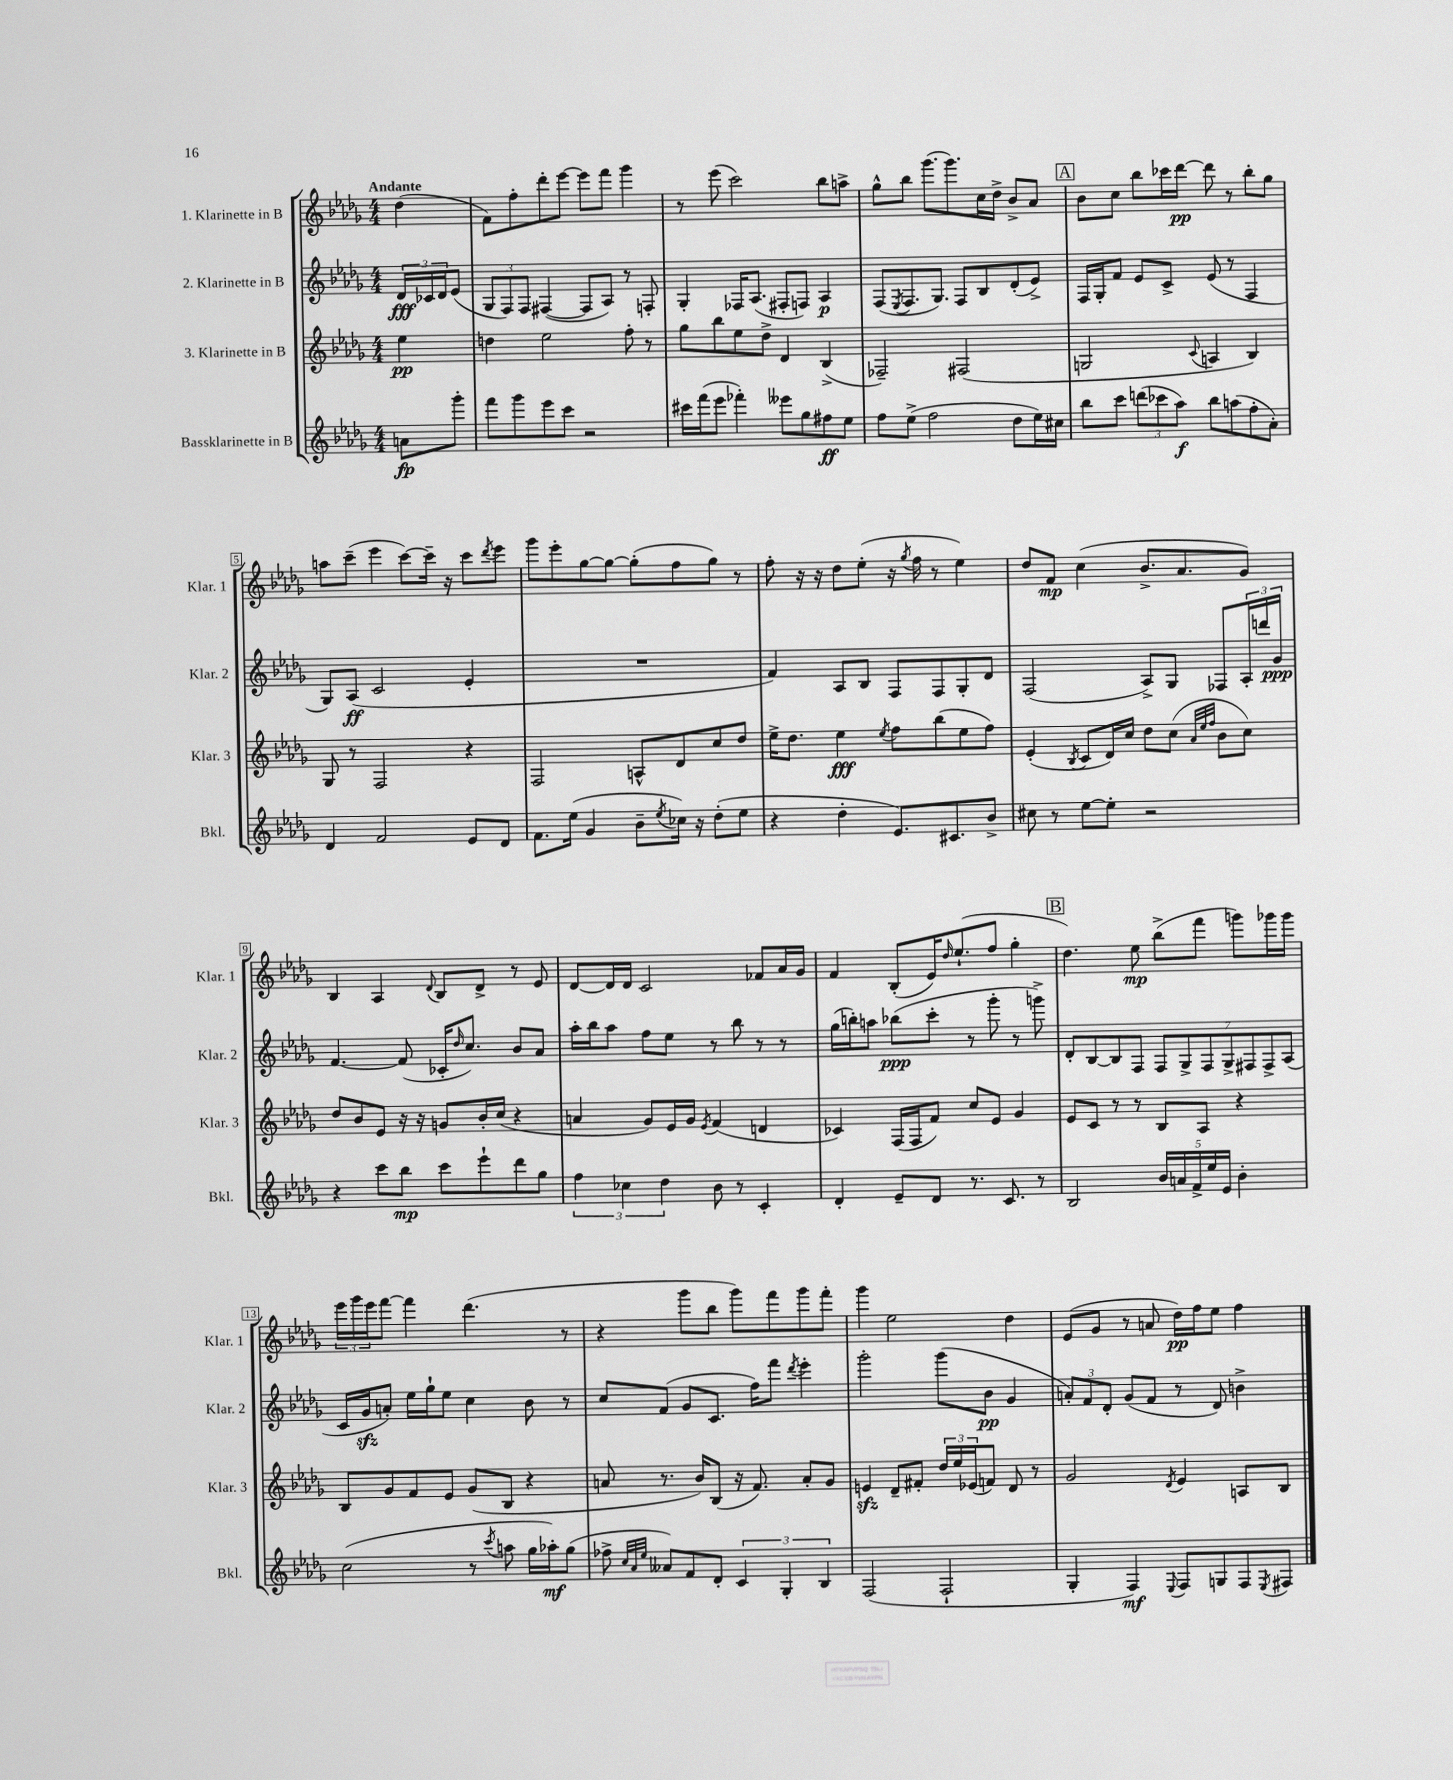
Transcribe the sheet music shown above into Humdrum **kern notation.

**kern	**dynam	**kern	**dynam	**kern	**dynam	**kern	**dynam
*part4	*part4	*part3	*part3	*part2	*part2	*part1	*part1
*staff4	*staff4	*staff3	*staff3	*staff2	*staff2	*staff1	*staff1
*I"Bassklarinette in B	*	*I"3. Klarinette in B	*	*I"2. Klarinette in B	*	*I"1. Klarinette in B	*
*I'Bkl.	*	*I'Klar. 3	*	*I'Klar. 2	*	*I'Klar. 1	*
*clefG2	*	*clefG2	*	*clefG2	*	*clefG2	*
*k[b-e-a-d-g-]	*	*k[b-e-a-d-g-]	*	*k[b-e-a-d-g-]	*	*k[b-e-a-d-g-]	*
*M4/4	*	*M4/4	*	*M4/4	*	*M4/4	*
=	=	=	=	=	=	=	=
!	!	!	!	!	!	!LO:TX:a:B:t=Andante	!
8an\L	fp	4ee-\	pp	24d-/LL	fff	(4dd-\	.
.	.	.	.	24c-X/	.	.	.
.	.	.	.	24d-/J	.	.	.
8ggg-'\J	.	.	.	(8e-/J	.	.	.
=1	=1	=1	=1	=1	=1	=1	=1
8fff\L	.	4ddn\	.	12G-/L	.	8f\L)	.
.	.	.	.	12F/)	.	.	.
8ggg-\	.	.	.	.	.	8ff'\	.
.	.	.	.	12F/J	.	.	.
8eee-\	.	2ee-\	.	([4F#X/	.	8ddd-'\	.
8ccc\J	.	.	.	.	.	[8eee-\J	.
2r	.	.	.	8F#/L]	.	8eee-\L]	.
.	.	.	.	8A-/J)	.	8fff\J	.
.	.	8ff'\	.	8r	.	4ggg-\	.
.	.	8r	.	8Fn'/	.	.	.
=2	=2	=2	=2	=2	=2	=2	=2
16ccc#X\LL	.	8gg-\L	.	4G-'/	.	8r	.
(16fff\J	.	.	.	.	.	.	.
8eee-\J	.	8bb-\	.	.	.	(8eee-\	.
4fff-X'\)	.	8ee-\	.	16F-X/KL	.	2ccc\)	.
.	.	.	.	(8.A-/J	.	.	.
.	.	8dd-^\J	.	.	.	.	.
8eee--X\L	.	4d-/	.	8F#X'/L	.	.	.
8gg-\	.	.	.	8Fn/J)	.	.	.
8ff#X\	ff	(4B-^/	.	4A-/	p	8bb-\L	.
8ee-\J	.	.	.	.	.	8aan^\J	.
=3	=3	=3	=3	=3	=3	=3	=3
8ff\L	.	2F-X~/)	.	(8F/L	.	8gg-^^\L	.
.	.	.	.	8qE-/	.	.	.
(8ee-^\J	.	.	.	8.F/	.	8bb-\J	.
2ff\	.	.	.	.	.	(8.ggg-\L	.
.	.	.	.	8.G-/J)	.	.	.
.	.	.	.	.	.	8.ggg-\)	.
.	.	(2F#X/	.	8F/L	.	.	.
.	.	.	.	8B-/	.	16cc\L	.
.	.	.	.	.	.	16dd-^\JJ	.
8dd-\L	.	.	.	(8d-'/	.	8b-^/L	.
16ee-\L)	.	.	.	8e-^/J)	.	8a-/J	.
16cc#X\JJ	.	.	.	.	.	.	.
!!LO:REH:place=s1:t=A
=4	=4	=4	=4	=4	=4	=4	=4
8bb-\L	.	2Gn/	.	16F/LL	.	8b-\L	.
.	.	.	.	16G-'/J	.	.	.
8ccc\J	.	.	.	8f/J	.	8cc\J	.
(12dddn\L	.	.	.	8e-/L	.	8bb-\L	.
12ccc-X\	.	.	.	.	.	.	.
.	.	.	.	8c^/J	.	16ccc-X\L	.
12aa-\J)	f	.	.	.	.	.	.
.	.	.	.	.	.	[16ddd-\JJ	pp
.	.	8qqc/	.	.	.	.	.
8bb-\L	.	4An/	.	(8e-/	.	8ddd-\]	.
(8aan\	.	.	.	8r	.	8r	.
8ff'\	.	4B-/)	.	4F/	.	8bb-'\L	.
8a-'\J)	.	.	.	.	.	8gg-\J	.
!!LO:LB:g=z
=5	=5	=5	=5	=5	=5	=5	=5
4d-/	.	8G-/	.	8G-/L)	.	8aan\L	.
.	.	8r	.	(8A-/J	ff	(8ccc~\J	.
2f/	.	2F/	.	2c/	.	4eee-\	.
.	.	.	.	.	.	[8ccc\L)	.
.	.	.	.	.	.	16ccc~\Jk]	.
.	.	.	.	.	.	16r	.
8e-/L	.	4r	.	4e-'/	.	8ccc\L	.
.	.	.	.	.	.	8qddd-/	.
8d-/J	.	.	.	.	.	8eee-\J	.
=6	=6	=6	=6	=6	=6	=6	=6
8.f\L	.	2F/	.	1r	.	8ggg-\L	.
.	.	.	.	.	.	8eee-'\	.
(16ee-\Jk	.	.	.	.	.	.	.
4g-/	.	.	.	.	.	[8gg-\	.
.	.	.	.	.	.	8gg-\J_	.
8b-~\L	.	8An^^/L	.	.	.	(8gg-'\L]	.
8qee-/	.	.	.	.	.	.	.
16cc-X\Jk)	.	8d-/	.	.	.	8ff\	.
16r	.	.	.	.	.	.	.
(8dd-'\L	.	8cc/	.	.	.	8gg-\J)	.
8ee-\J	.	8dd-/J	.	.	.	8r	.
=7	=7	=7	=7	=7	=7	=7	=7
4r	.	16ee-^\KL	.	4f/)	.	8ff'\	.
.	.	8.dd-\J	.	.	.	.	.
.	.	.	.	.	.	16r	.
.	.	.	.	.	.	16r	.
4dd-'\	.	4ee-\	fff	8A-/L	.	8dd-\L	.
.	.	.	.	8B-/J	.	(8ee-'\J	.
.	.	8qee-/	.	.	.	.	.
8.e-/L)	.	8ff\L	.	8F/L	.	16r	.
.	.	.	.	.	.	8qgg-/	.
.	.	.	.	.	.	16ff\	.
.	.	(8bb-\	.	8F/	.	8r	.
8.c#X/	.	.	.	.	.	.	.
.	.	8ee-\	.	8G-'/	.	4ee-\)	.
8b-^/J	.	8ff\J)	.	8d-/J	.	.	.
=8	=8	=8	=8	=8	=8	=8	=8
8cc#X\	.	(4e-'/	.	(2F/	.	8dd-/L	.
8r	.	.	.	.	.	8f/J	mp
.	.	8qB-/	.	.	.	.	.
[8ee-\L	.	8c/L	.	.	.	(4cc\	.
8ee-'\J]	.	16d-/L)	.	.	.	.	.
.	.	16cc/JJ	.	.	.	.	.
2r	.	8dd-\L	.	8A-^/L)	.	8.b-^/L	.
.	.	(8cc\J	.	8G-/J	.	.	.
.	.	.	.	.	.	8.a-/	.
.	.	32qqa-/LLL	.	.	.	.	.
.	.	32qqee-/	.	.	.	.	.
.	.	32qqff/JJJ	.	.	.	.	.
.	.	8b-\L	.	8F-X/L	.	.	.
.	.	8cc\J)	.	24A-'/L	.	8g-/J)	.
.	.	.	.	24dddn/	.	.	.
.	.	.	.	24g-/JJ	ppp	.	.
!!LO:LB:g=z
=9	=9	=9	=9	=9	=9	=9	=9
4r	.	8dd-/L	.	[4.f/	.	4B-/	.
.	.	8b-/	.	.	.	.	.
8ccc\L	.	8e-/J	.	.	.	4A-/	.
8bb-\J	mp	16r	.	(8f/]	.	.	.
.	.	16r	.	.	.	.	.
.	.	.	.	.	.	8qqd-/	.
8ccc\L	.	8gn/L	.	16c-X'/KL	.	8B-/L	.
.	.	.	.	16qqdd-/	.	.	.
.	.	.	.	8.cc/J)	.	.	.
8eee-`\	.	16b-'/L	.	.	.	8d-^/J	.
.	.	(16cc/JJ	.	.	.	.	.
8ddd-\	.	4r	.	8b-/L	.	8r	.
8gg-\J	.	.	.	8a-/J	.	8e-/	.
=10	=10	=10	=10	=10	=10	=10	=10
6ff\	.	4an/	.	16aa-'\LL	.	[8d-/L	.
.	.	.	.	16bb-\J	.	.	.
.	.	.	.	8aa-\J	.	16d-/L]	.
6cc-X\	.	.	.	.	.	.	.
.	.	.	.	.	.	16d-/JJ	.
.	.	8g-/L)	.	8ff\L	.	2c/	.
6dd-\	.	.	.	.	.	.	.
.	.	16e-/L	.	8ee-\J	.	.	.
.	.	16g-/JJ	.	.	.	.	.
.	.	8qe-/	.	.	.	.	.
8b-\	.	(4f/	.	8r	.	.	.
8r	.	.	.	8bb-\	.	.	.
4c'/	.	4dn/	.	8r	.	8f-X/L	.
.	.	.	.	8r	.	16a-/L	.
.	.	.	.	.	.	16g-/JJ	.
=11	=11	=11	=11	=11	=11	=11	=11
4d-'/	.	4c-X/)	.	(16gg-\LL	.	4f/	.
.	.	.	.	16bbn'\J)	.	.	.
.	.	.	.	8aan\J	.	.	.
8e-~/L	.	(16F/LL	.	(8bb-X\L	ppp	(8B-'/L	.
.	.	16F/J	.	.	.	.	.
8d-/J	.	8f/J)	.	8ccc'\J	.	16e-/K)	.
.	.	.	.	.	.	16qqdd-/	.
.	.	.	.	.	.	(8.ee-`/	.
8.r	.	8cc/L	.	8r	.	.	.
.	.	8e-/J	.	8ggg-'\	.	8ff/J	.
8.c/	.	.	.	.	.	.	.
.	.	4g-/	.	8r	.	4gg-'\	.
8r	.	.	.	8gggn^\)	.	.	.
!!LO:REH:place=s1:t=B
=12	=12	=12	=12	=12	=12	=12	=12
2B-/	.	8e-/L	.	8d-'/L	.	4.dd-\)	.
.	.	8c/J	.	[8B-/	.	.	.
.	.	8r	.	8B-/]	.	.	.
.	.	8r	.	8F/J	.	8ee-\	mp
20b-/LL	.	8B-/L	.	14F/L	.	(8bb-^\L	.
20an/	.	.	.	.	.	.	.
.	.	.	.	14G-^/	.	.	.
20f^/	.	.	.	.	.	.	.
.	.	8A-/J	.	.	.	8fff\J	.
.	.	.	.	14F/	.	.	.
20ee-/	.	.	.	.	.	.	.
20e-/JJ	.	.	.	.	.	.	.
.	.	.	.	14G-^/	.	.	.
4b-'\	.	4r	.	.	.	8gggn\L)	.
.	.	.	.	14F#X/	.	.	.
.	.	.	.	14F#^/	.	.	.
.	.	.	.	.	.	16ggg-X\L	.
.	.	.	.	(14A-/J	.	.	.
.	.	.	.	.	.	16ggg-\JJ	.
!!LO:LB:g=z
=13	=13	=13	=13	=13	=13	=13	=13
(2cc\	.	8B-/L	.	16c/LL	.	24eee-\LL	.
.	.	.	.	.	.	24ggg-\	.
.	.	.	.	16g-zz/J	.	.	.
.	.	.	.	.	.	24eee-\J	.
.	.	8g-/	.	8an'/J)	.	[8fff\J	.
.	.	8f/	.	16ee-\LL	.	4fff\]	.
.	.	.	.	16gg-`\J	.	.	.
.	.	8e-/J	.	8ee-\J	.	.	.
8r	.	(8g-/L	.	4cc\	.	(4.ddd-\	.
8qccc/	.	.	.	.	.	.	.
8aan\	.	8B-/J	.	.	.	.	.
16gg-\LL	.	4r	.	8b-\	.	.	.
16aa-X'\J)	mf	.	.	.	.	.	.
(8gg-\J	.	.	.	8r	.	8r	.
=14	=14	=14	=14	=14	=14	=14	=14
8ff-X^\	.	8an/	.	8cc/L	.	4r	.
32qqcc/LLL	.	.	.	.	.	.	.
32qqa-/	.	.	.	.	.	.	.
32qqee-/JJJ	.	.	.	.	.	.	.
8a--X/L)	.	8.r	.	(8f/J	.	.	.
8f/	.	.	.	8g-/L	.	8ggg-\L	.
.	.	16b-/KL)	.	.	.	.	.
8d-'/J	.	(8B-/J	.	8.c/J	.	8bb-\J	.
6c/	.	16r	.	.	.	8ggg-\L)	.
.	.	8.f/)	.	16ff\KL)	.	.	.
.	.	.	.	8fff\J	.	8fff\	.
6G-'/	.	.	.	.	.	.	.
.	.	.	.	8qddd-/	.	.	.
.	.	8a'/L	.	4eee-'\	.	8ggg-\	.
6B-/	.	.	.	.	.	.	.
.	.	8g-/J	.	.	.	8fff'\J	.
=15	=15	=15	=15	=15	=15	=15	=15
(2F/	.	4enzz/	.	2ggg-'\	.	4ggg-\	.
.	.	8d-~/L	.	.	.	2ee-\	.
.	.	8f#X'/J	.	.	.	.	.
2F`/	.	24dd-/LL	.	(8ggg-\L	.	.	.
.	.	24ee-/	.	.	.	.	.
.	.	(24e-X/J	.	.	.	.	.
.	.	8fn/J)	.	8b-\J	pp	.	.
.	.	8d-/	.	4g-/	.	4dd-\	.
.	.	8r	.	.	.	.	.
=16	=16	=16	=16	=16	=16	=16	=16
4G-'/	.	2g-/	.	12an'/L)	.	(8e-/L	.
.	.	.	.	12f/	.	.	.
.	.	.	.	.	.	8g-/J	.
.	.	.	.	12d-'/J	.	.	.
4F/)	mf	.	.	(8g-/L	.	8r	.
.	.	.	.	8f/J	.	8an/	.
8qqE-/	.	8qd-/	.	.	.	.	.
8F/L	.	4e-/	.	8r	.	16dd-\LL)	pp
.	.	.	.	.	.	16ff\J	.
8Gn/	.	.	.	8d-/)	.	8ee-\J	.
8F/	.	8An/L	.	4bn^\	.	4ff\	.
8qE-/	.	.	.	.	.	.	.
8F#X/J	.	8B-/J	.	.	.	.	.
==	==	==	==	==	==	==	==
*-	*-	*-	*-	*-	*-	*-	*-
